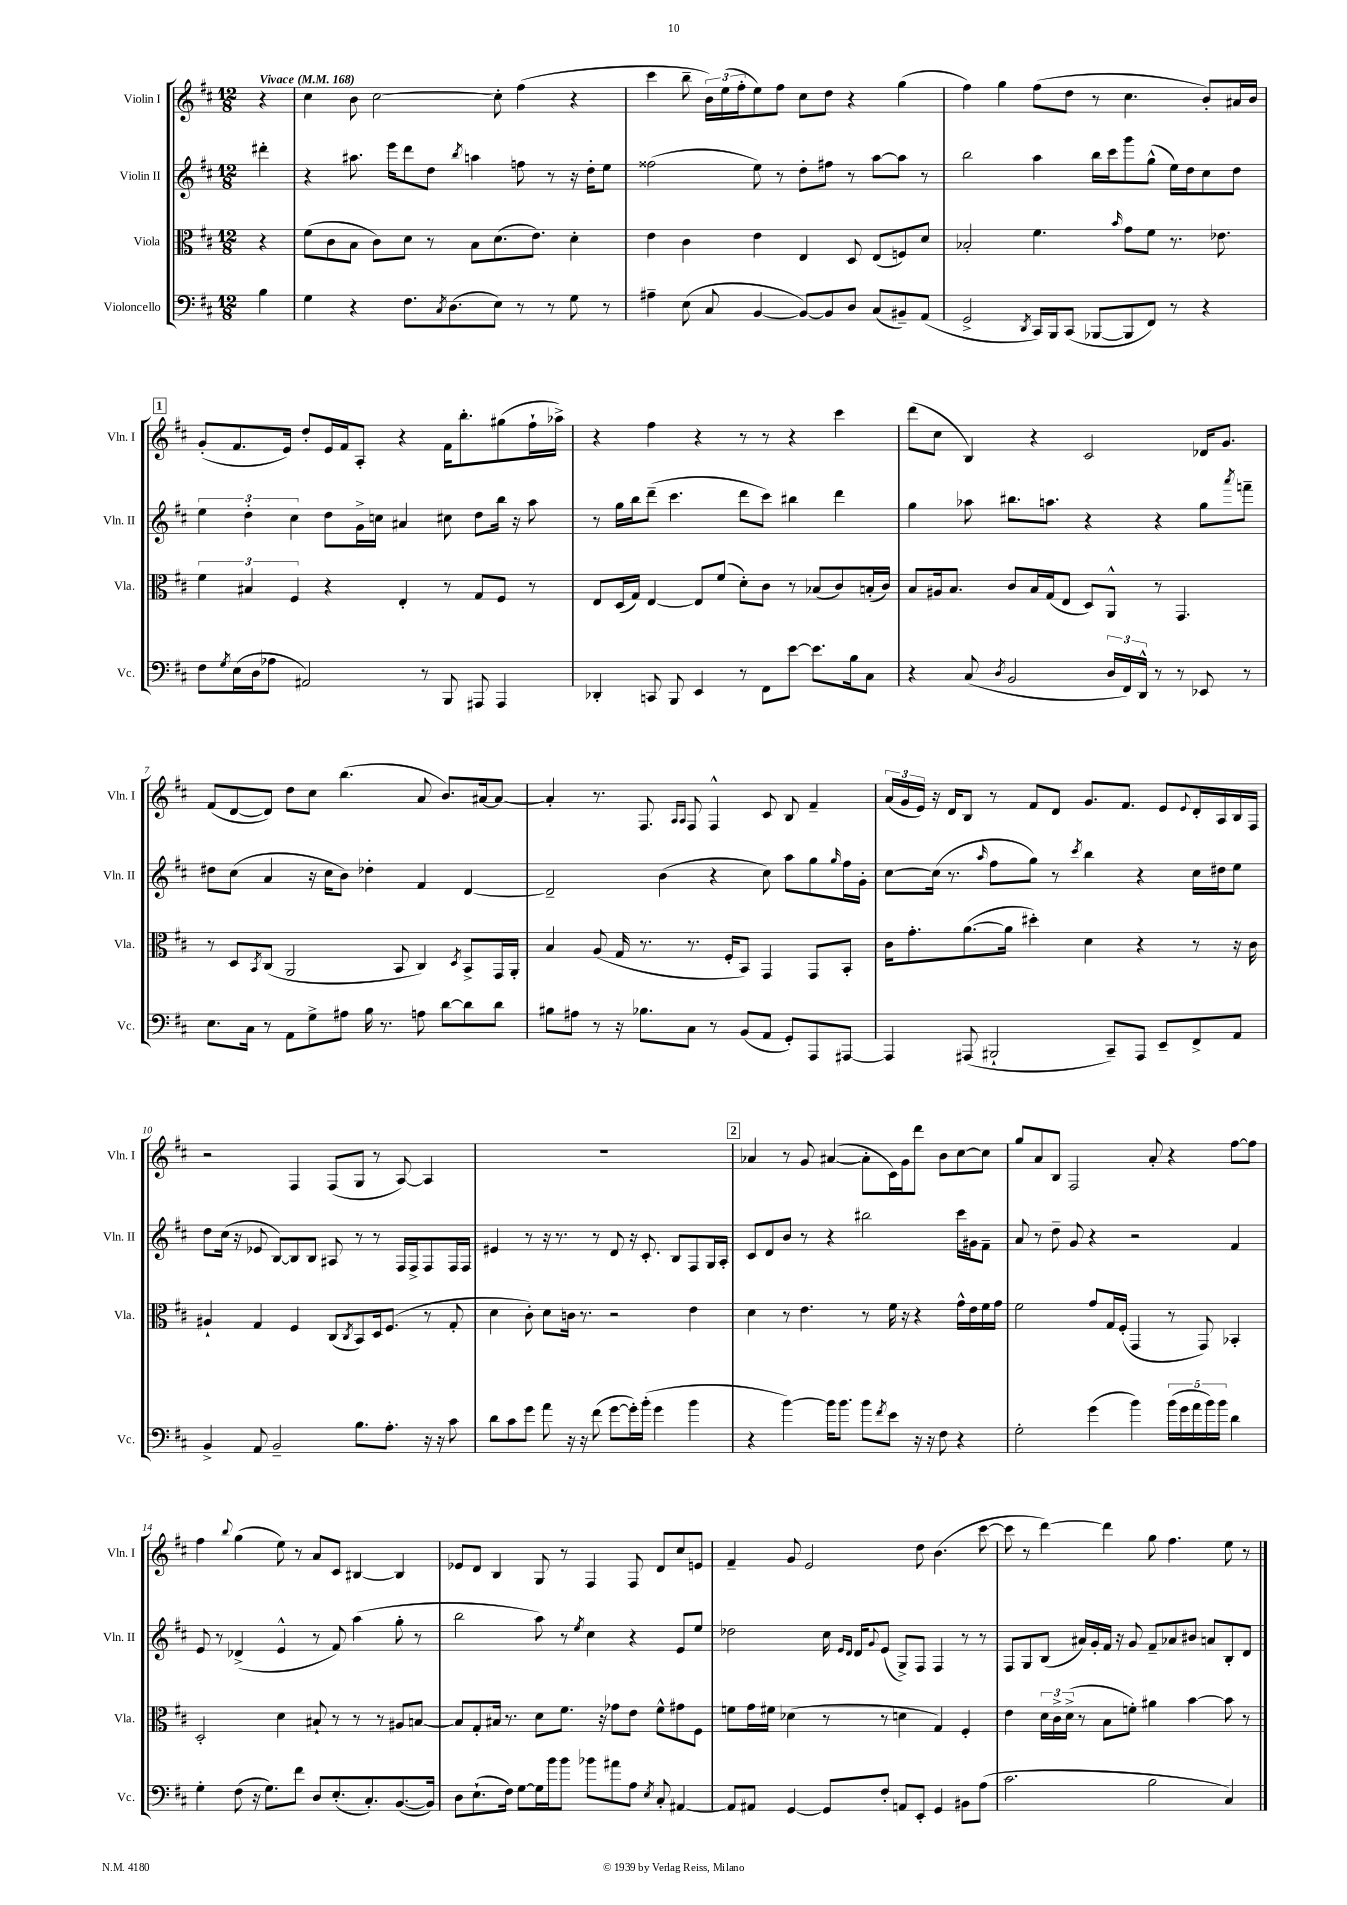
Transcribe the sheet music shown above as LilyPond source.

<<
\new StaffGroup <<
\new Staff = "s0" \with { instrumentName = "Violin I" shortInstrumentName = "Vln. I" } {
    \clef treble \key d \major \numericTimeSignature \time 12/8 \partial 4 \tempo "Vivace" 4 = 168
    r4 |
    cis''4 b'8 cis''2~ cis''8-. fis''4( r4 |
    cis'''4 b''8-- \tuplet 3/2 { b'16) e''16( fis''16-. } e''8) fis''8 cis''8 d''8 r4 g''4( |
    fis''4) g''4 fis''8( d''8 r8 cis''4. b'8-.) ais'16 b'16 |
    \mark \markup { \box "1" } g'8-.( fis'8. e'16) d''8-. e'16 fis'16 a8-. r4 fis'16 b''8.-. gis''8( fis''16-! aes''16->) |
    r4 fis''4 r4 r8 r8 r4 cis'''4 |
    d'''8( cis''8 b4) r4 cis'2 des'16 g'8. |
    fis'8( d'8~ d'8) d''8 cis''8 b''4.( a'8 b'8.) ais'16~ ais'8~ |
    ais'4-. r8. fis8. \grace { a16 a16 } fis8 fis4-^ cis'8 b8 fis'4-- |
    \tuplet 3/2 { a'16( g'16 e'16) } r16 d'16 b8 r8 fis'8 d'8 g'8. fis'8. e'8 \appoggiatura { e'8 } d'16-. a16 b16 fis16 |
    r2 fis4 fis8( g8 r8 a8~) a4 |
    R1. |
    \mark \markup { \box "2" } aes'4 r8 g'8 ais'4~( ais'8-. cis'16) g'16 d'''8 b'8 cis''8~ cis''8 |
    g''8 a'8 b8 fis2 a'8-. r4 fis''8~ fis''8 |
    fis''4 \appoggiatura { b''8 } g''4( e''8) r8 a'8 cis'8 bis4~ bis4 |
    ees'8 d'8 b4 g8 r8 fis4 fis8 d'8 cis''8 e'8 |
    fis'4-- g'8 e'2 d''8 b'4.( cis'''8~ |
    cis'''8 r8 d'''4~) d'''4 g''8 fis''4. e''8 r8 \bar "|." |
}
\new Staff = "s1" \with { instrumentName = "Violin II" shortInstrumentName = "Vln. II" } {
    \clef treble \key d \major \numericTimeSignature \time 12/8 \partial 4
    dis'''4-. |
    r4 ais''8. e'''16 d'''8 d''8 \acciaccatura { b''8 } a''4 f''8 r8 r16 d''16-. e''8 |
    fisis''2( e''8) r8 d''8-. fis''8 r8 a''8~ a''8 r8 |
    b''2 a''4 b''16 cis'''16 g'''8 g''8-^( e''16) d''16 cis''8 d''8 |
    \mark \markup { \box "1" } \tuplet 3/2 { e''4 d''4-. cis''4 } d''8 g'16-> c''16 ais'4 cis''8 d''8 b''16 r16 a''8 |
    r8 g''16 b''16 d'''8--( cis'''4. d'''8 cis'''8) bis''4 d'''4 |
    g''4 aes''8 bis''8. a''8. r4 r4 g''8 \acciaccatura { a'''8 } f'''8-- |
    dis''8 cis''8( a'4 r16 cis''16 b'8) des''4-. fis'4 d'4~ |
    d'2-- b'4( r4 cis''8) a''8 g''8 \grace { g''16 } fis''16 g'16-. |
    cis''8~ cis''16( r8. \grace { a''16 } fis''8 g''8) r8 \acciaccatura { cis'''8 } b''4 r4 cis''16 dis''16 e''8 |
    d''8 cis''16( r16 ees'8 b8~) b8 b8 ais8 r8 r8 fis16 fis16-> fis8 fis16 fis16 |
    eis'4 r8 r16 r8. r8 d'8 r16 cis'8.-. b8 fis8 g16 a16-. |
    \mark \markup { \box "2" } cis'8 d'8 b'8 r8 r4 bis''2 cis'''16 gis'16 fis'8-- |
    a'8 r8 d''8-- g'8 r4 r2 fis'4 |
    e'8 r8 des'4->( e'4-^ r8 fis'8) a''4( g''8-. r8 |
    b''2 a''8) r8 \acciaccatura { e''8 } cis''4 r4 e'8 e''8 |
    des''2 cis''16 \grace { e'16 d'16 } d'16 \appoggiatura { g'8 } e'8( g8->) fis8 fis4 r8 r8 |
    fis8 g8 b8( ais'16) g'16-. fis'16 r16 g'8 fis'8-- aes'8 bis'8 a'8 b8-. d'8 \bar "|." |
}
\new Staff = "s2" \with { instrumentName = "Viola" shortInstrumentName = "Vla." } {
    \clef alto \key d \major \numericTimeSignature \time 12/8 \partial 4
    r4 |
    fis'8( cis'8 b8 cis'8) d'8 r8 b8 d'8.( e'8.) d'4-. |
    e'4 cis'4 e'4 e4 d8 e8( f8) d'8 |
    bes2-. fis'4. \grace { b'16 } g'8 fis'8 r8. ees'8. |
    \mark \markup { \box "1" } \tuplet 3/2 { fis'4 bis4 fis4 } r4 e4-. r8 g8 fis8 r8 |
    e8 d16( g16) e4~ e8 fis'8( d'8-.) cis'8 r8 bes8( cis'8) b16-.( cis'16) |
    b8 ais16 b8. cis'8 b16 g16( e8 d8) a,8-^ r8 g,4. |
    r8 d8 \acciaccatura { b,8 } cis8( a,2 b,8 cis4) \acciaccatura { d8 } b,8-> g,16 a,16-. |
    b4 a8( g16 r8. r8. fis16-. b,8) g,4 g,8 b,8-. |
    cis'16 g'8.-. a'8.~( a'16 dis''4-.) d'4 r4 r8 r16 cis'16 |
    ais4-! g4 fis4 cis8( \acciaccatura { cis8 } b,8) d16 fis8.( r8 g8-. |
    d'4 cis'8-.) d'8 c'16 r8. r2 e'4 |
    \mark \markup { \box "2" } d'4 r8 e'4. r8 fis'16 r16 r4 g'16-^ e'16 fis'16 g'16 |
    fis'2 g'8 g16 fis16-.( g,4 r8 g,8) bes,4-. |
    d2-. d'4 bis8-! r8 r8 r8 ais8 b8~ |
    b8 g8-. bis16 r8. d'8 fis'8. r16 ges'8 e'8 fis'8-^ gis'8 fis8 |
    f'8 g'16 fis'16 des'4( r8 r8 d'4 g4) fis4-. |
    e'4 \tuplet 3/2 { d'16 cis'16-> d'16->( } r8 b8 f'8-.) ais'4 b'4~ b'8 r8 \bar "|." |
}
\new Staff = "s3" \with { instrumentName = "Violoncello" shortInstrumentName = "Vc." } {
    \clef bass \key d \major \numericTimeSignature \time 12/8 \partial 4
    b4 |
    g4 r4 fis8. \acciaccatura { cis8 } d8.( e8) r8 r8 g8 r8 |
    ais4-- e8( cis8 b,4~ b,8~) b,8 d8 cis8( bis,8--) a,8( |
    g,2-> \acciaccatura { d,8 } cis,16) b,,16 cis,8( bes,,8~ bes,,8 fis,8) r8 r4 |
    \mark \markup { \box "1" } fis8 \acciaccatura { g8 } e16( d16 aes8 ais,2) r8 b,,8 ais,,8 ais,,4 |
    des,4-. c,8 b,,8 e,4 r8 fis,8 e'8~ e'8. b16 cis8 |
    r4 cis8( \acciaccatura { d8 } b,2 \tuplet 3/2 { d16 fis,16) d,16-^ } r8 r8 ees,8 r8 |
    e8. cis16 r8 a,8 g8-> ais8 b16 r8. a8 d'8~ d'8 d'8 |
    bis8 ais8 r8 r16 bes8. cis8 r8 b,8( a,8 g,8-.) a,,8 ais,,8~ |
    ais,,4 ais,,8( bis,,2-! cis,8--) ais,,8 e,8-- fis,8-> a,8 |
    b,4-> a,8 b,2-- b8. a8.-. r16 r16 cis'8 |
    d'8 cis'8 g'8 a'8 r16 r16 fis'8( g'8~ g'16-.) b'16-.( g'4 b'4 |
    \mark \markup { \box "2" } r4 b'4~) b'16 b'8. b'8 \acciaccatura { fis'8 } e'8 r16 r16 fis8 r4 |
    g2-. g'4( b'4) \tuplet 5/4 { b'16( g'16 a'16 b'16) b'16 } d'4 |
    g4-. fis8( r16 g8.) fis'8 d8 e8.-.( cis8.-.) b,8.~( b,16) |
    d8 e8.-!( fis16) g8~ g16 b'16 b'8 bes'8 ais'8 a8 \acciaccatura { e8 } cis8-. ais,4~ |
    ais,8 ais,8 g,4~ g,8 fis8-. a,8 e,8-. g,4 bis,8 a8( |
    cis'2. b2 cis4) \bar "|." |
}
>>
>>
